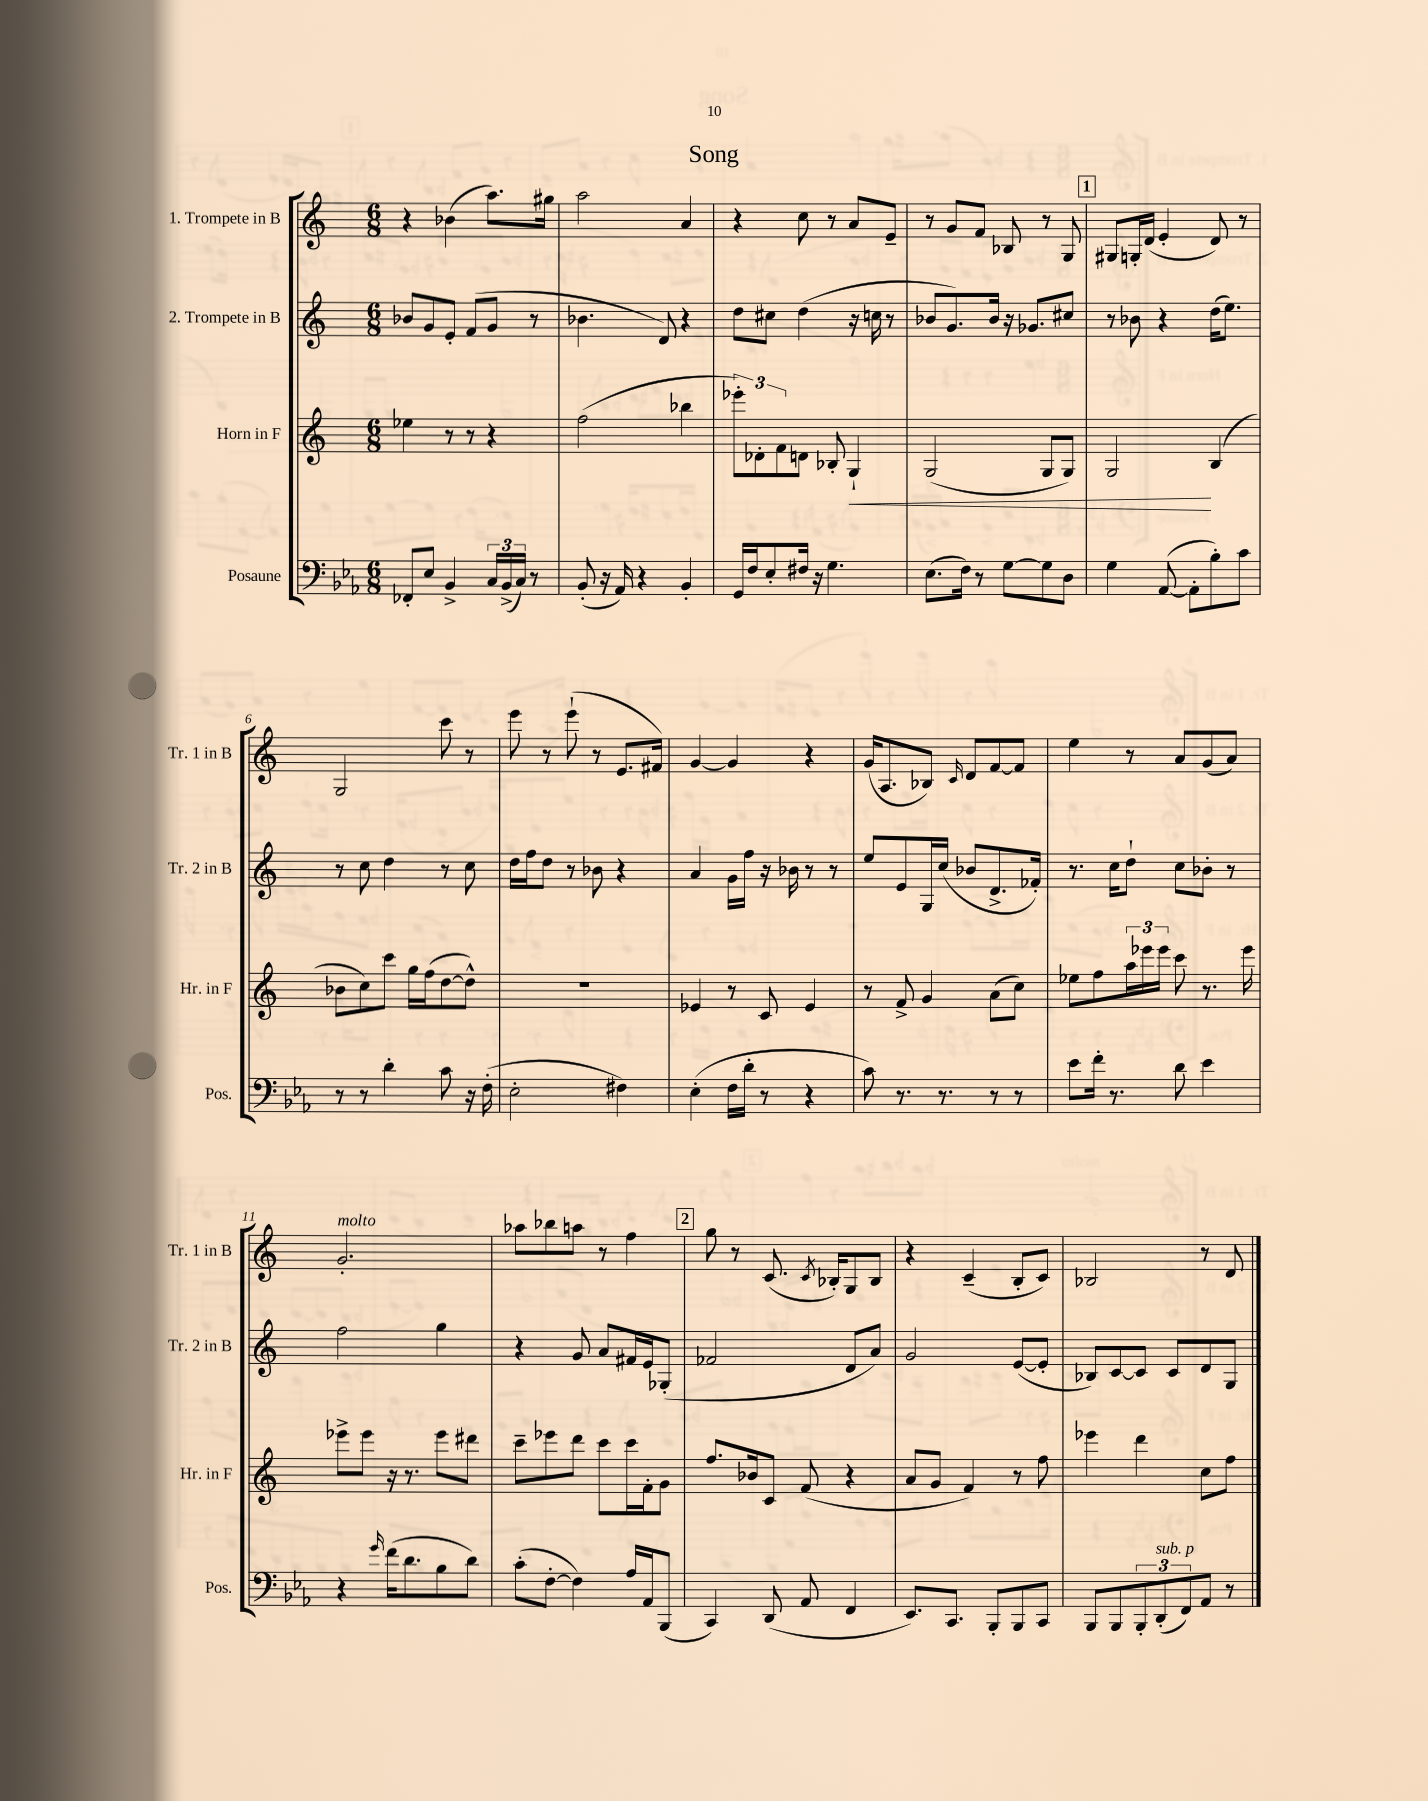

**kern	**kern	**dynam	**kern	**kern
*part4	*part3	*part3	*part2	*part1
*staff4	*staff3	*staff3	*staff2	*staff1
*I"Posaune	*I"Horn in F	*	*I"2. Trompete in B	*I"1. Trompete in B
*I'Pos.	*I'Hr. in F	*	*I'Tr. 2 in B	*I'Tr. 1 in B
*clefF4	*clefG2	*	*clefG2	*clefG2
*k[b-e-a-]	*k[]	*	*k[]	*k[]
*M6/8	*M6/8	*	*M6/8	*M6/8
=1	=1	=1	=1	=1
8FF-X'/L	4ee-X\	.	8b-X/L	4r
8E-/J	.	.	8g/	.
4BB-^/	8r	.	8e'/J	(4b-X\
.	8r	.	(8f/L	.
24C/LL	4r	.	8g/J	8.aa\L)
(24BB-^/	.	.	.	.
24C/JJ)	.	.	.	.
8r	.	.	8r	.
.	.	.	.	16gg#X\Jk
=2	=2	=2	=2	=2
(8BB-'/	(2ff\	.	4.b-X\	2aa\
16r	.	.	.	.
16AA-/)	.	.	.	.
4r	.	.	.	.
.	.	.	8d/)	.
4BB-'/	4bb-X\	.	4r	4a/
=3	=3	=3	=3	=3
16GG/LL	12eee-X'\L)	.	8dd\L	4r
16F/J	.	.	.	.
.	12d-X'\	.	.	.
8E-'/	.	.	8cc#X\J	.
.	12f\	.	.	.
16F#X/Jk	8dn\J	.	(4dd\	8cc\
16r	.	.	.	.
4.G\	8B-X'/	.	.	8r
!	!	!LO:HP:b	!	!
.	4G`/	<	16r	8a/L
.	.	.	16ccn\	.
.	.	.	8r	8e~/J
=4	=4	=4	=4	=4
(8.E-\L	(2G/	.	8b-X/L	8r
.	.	.	8.g/)	8g/L
16F\Jk)	.	.	.	.
8r	.	.	.	8f/J
.	.	.	16b-/Jk	.
[8G\L	.	.	16r	8B-X/
.	.	.	8.g-X/L	.
8G\]	8G/L	.	.	8r
8D\J	8G/J)	.	8cc#X/J	8G/
!!LO:REH:place=s1:t=1
=5	=5	=5	=5	=5
4G\	2G/	.	8r	8G#X/L
.	.	.	8b-X\	16Gn'/L
.	.	.	.	(16d/JJ
([8AA-/	.	.	4r	4e'/
8AA-'\L]	.	.	.	.
8B-'\)	(4B/	[	(16dd\KL	8d/)
.	.	.	8.ee\J)	.
8c\J	.	.	.	8r
!!LO:LB:g=z
=6	=6	=6	=6	=6
8r	8b-X\L	.	8r	2G/
8r	8cc\)	.	8cc\	.
4d'\	8ccc\J	.	4dd\	.
.	16gg\LL	.	.	.
.	(16ff\J	.	.	.
8c\	[8dd\	.	8r	8ccc\
16r	8dd^^\J])	.	8cc\	8r
(16F'\	.	.	.	.
=7	=7	=7	=7	=7
2E-'\	2.r	.	16dd\LL	8eee\
.	.	.	16ff\J	.
.	.	.	8dd\J	8r
.	.	.	8r	(8eee`\
.	.	.	8b-X\	8r
4F#X\)	.	.	4r	8.e/L
.	.	.	.	16f#X/Jk)
=8	=8	=8	=8	=8
(4E-'\	4e-X/	.	4a/	[4g/
16F\LL	8r	.	16g\LL	4g/]
16d'\JJ	.	.	16ff\JJ	.
8r	8c/	.	16r	.
.	.	.	16b-X\	.
4r	4e-/	.	8r	4r
.	.	.	8r	.
=9	=9	=9	=9	=9
8c\)	8r	.	8ee/L	(16g/KL
.	.	.	.	8.A/
8.r	8f^/	.	8e/	.
.	4g/	.	16G/L	8B-X/J)
8.r	.	.	(16cc/JJ	.
.	.	.	.	16qqc/
.	.	.	8b-X/L	8d/L
8r	(8a\L	.	8.d^/	[8f/
8r	8cc\J)	.	.	8f/J]
.	.	.	16f-X'/Jk)	.
=10	=10	=10	=10	=10
8e-\L	8ee-X\L	.	8.r	4ee\
16f'\Jk	8ff\	.	.	.
8.r	.	.	16cc\KL	.
.	24aa\L	.	8dd`\J	8r
.	24eee-X\	.	.	.
.	24eee-\JJ	.	.	.
8d\	8ccc\	.	8cc\L	8a/L
4e-\	8.r	.	8b-X'\J	(8g/
.	.	.	8r	8a/J)
.	16eee-\	.	.	.
!!LO:LB:g=z
=11	=11	=11	=11	=11
!	!	!	!	!LO:TX:a:i:t=molto
4r	8eee-X^\L	.	2ff\	2.g'/
.	8eee-\J	.	.	.
16qqg/	.	.	.	.
(16f\KL	16r	.	.	.
8.d\	8.r	.	.	.
8B-\	8eee-\L	.	4gg\	.
8d\J)	8ddd#X\J	.	.	.
=12	=12	=12	=12	=12
(8c'\L	8ccc~\L	.	4r	8aa-X\L
[8F'\J	8eee-X\	.	.	8bb-X\
4F\])	8ddd\J	.	8g/	8aan\J
.	8ccc\L	.	8a/L	8r
16A-/LL	16ccc\L	.	16f#X/L	4ff\
16AA-/J	16f'\J	.	16e/J	.
(8BBB-/J	8g\J	.	(8G-X'/J	.
!!LO:REH:place=s1:t=2
=13	=13	=13	=13	=13
4CC/)	8.ff/L	.	2f-X/	8gg\
.	.	.	.	8r
.	16b-X/k	.	.	.
(8DD/	8c/J	.	.	(8.c/
8AA-/	(8f/	.	.	.
.	.	.	.	8qc/
.	.	.	.	16B-X'/KL)
4FF/	4r	.	8d/L	8G/
.	.	.	8a/J)	8B-/J
=14	=14	=14	=14	=14
8.EE-/L)	8a/L	.	2g/	4r
.	8g/J	.	.	.
8.CC/J	.	.	.	.
.	4f/)	.	.	(4c~/
8BBB-'/L	.	.	.	.
8BBB-/	8r	.	([8e/L	8B'/L
8CC/J	8ff\	.	8e'/J]	8c/J)
=15	=15	=15	=15	=15
8BBB-/L	4eee-X\	.	8B-X/L)	2B-X/
8BBB-/	.	.	[8c/	.
12BBB-'/	4ddd\	.	8c/J]	.
!LO:TX:a:i:t=sub. p	!	!	!	!
(12DD'/	.	.	.	.
.	.	.	8c/L	.
12FF/)	.	.	.	.
8AA-/J	8cc\L	.	8d/	8r
8r	8ff\J	.	8G/J	8d/
==	==	==	==	==
*-	*-	*-	*-	*-
